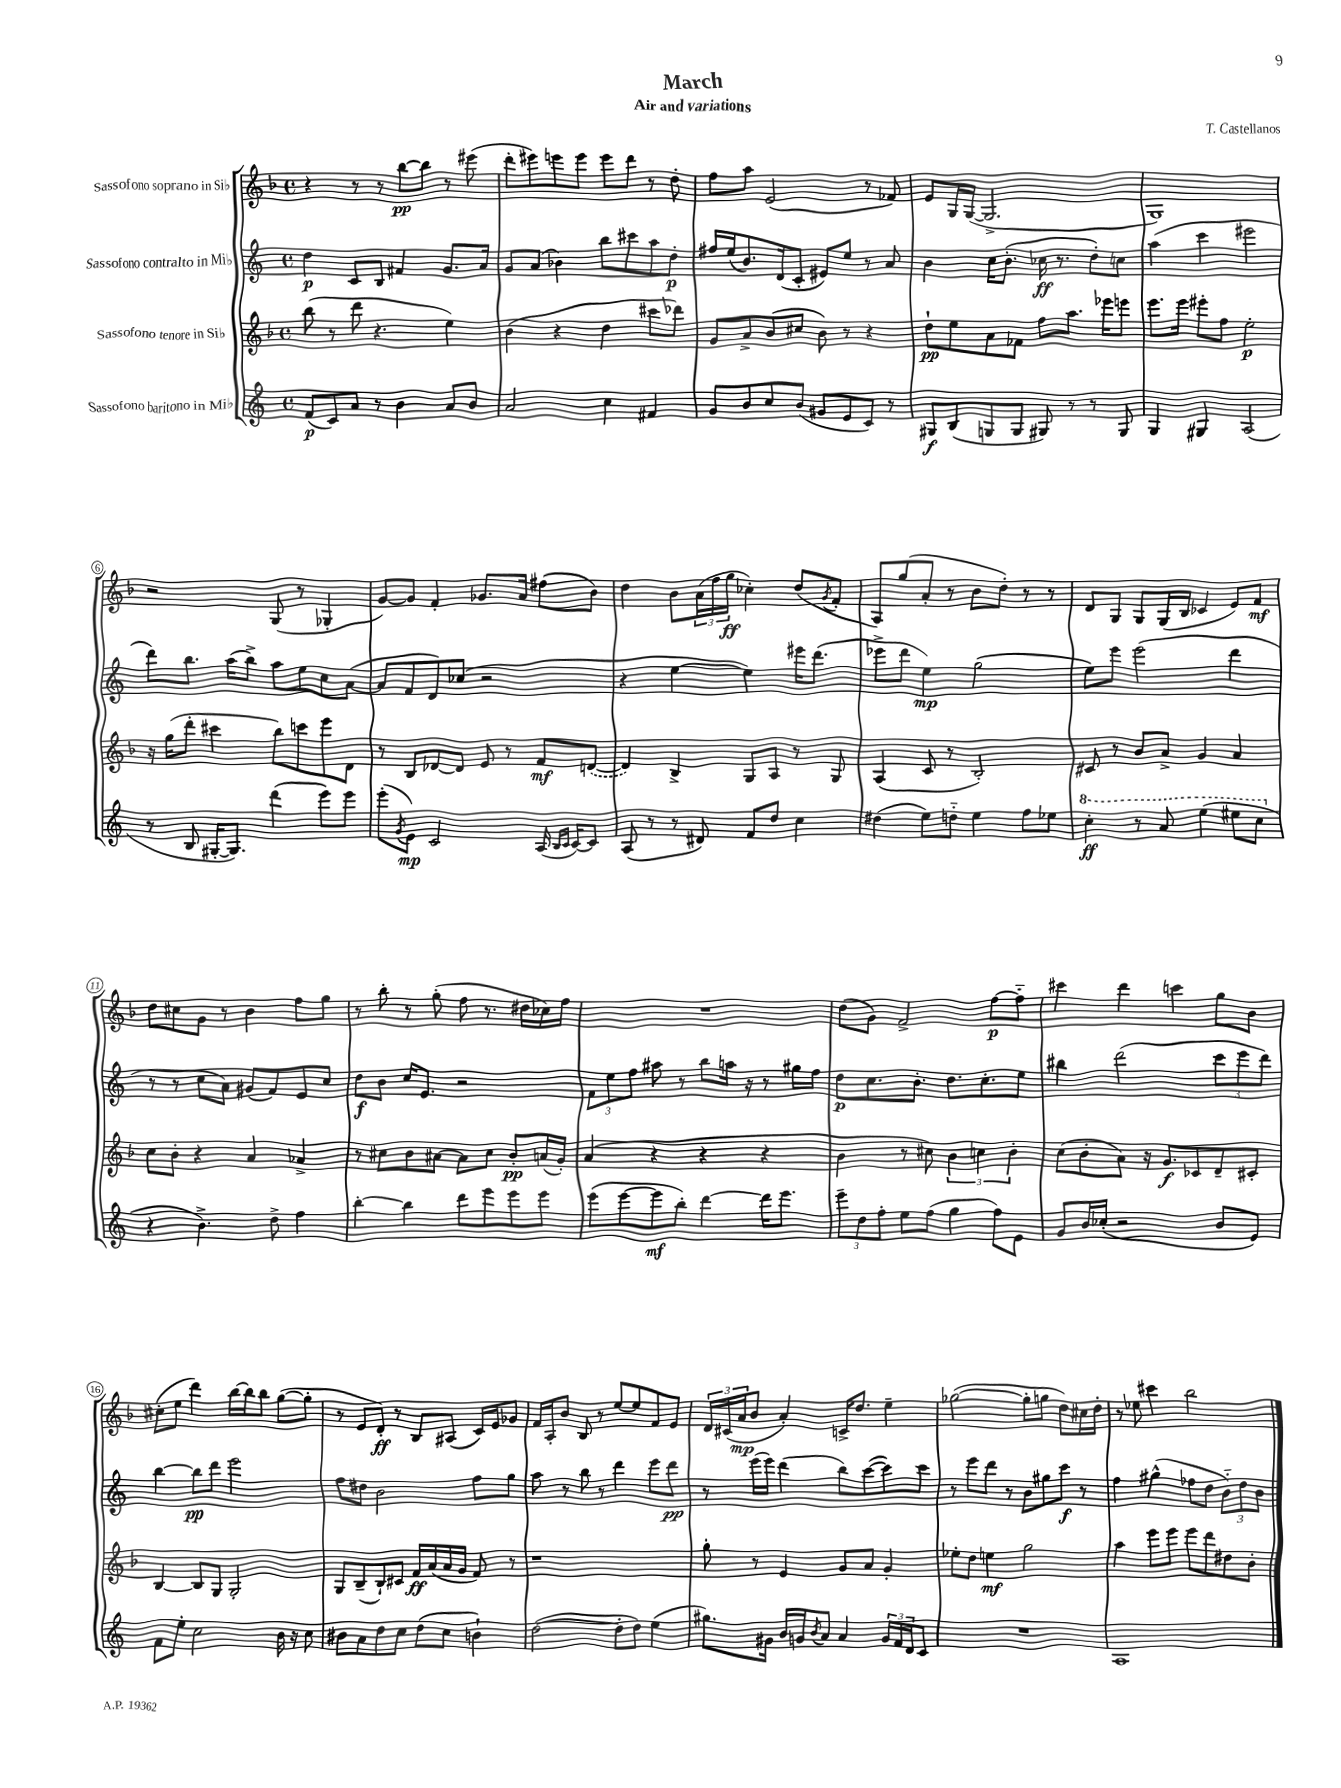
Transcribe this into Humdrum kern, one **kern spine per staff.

**kern	**dynam	**kern	**dynam	**kern	**dynam	**kern	**dynam
*part4	*part4	*part3	*part3	*part2	*part2	*part1	*part1
*staff4	*staff4	*staff3	*staff3	*staff2	*staff2	*staff1	*staff1
*I"Sassofono baritono in Mi♭	*	*I"Sassofono tenore in Si♭	*	*I"Sassofono contralto in Mi♭	*	*I"Sassofono soprano in Si♭	*
*clefG2	*	*clefG2	*	*clefG2	*	*clefG2	*
*k[]	*	*k[b-]	*	*k[]	*	*k[b-]	*
*M4/4	*	*M4/4	*	*M4/4	*	*M4/4	*
*met(c)	*	*met(c)	*	*met(c)	*	*met(c)	*
=1	=1	=1	=1	=1	=1	=1	=1
(8f/L	p	(8bb-\	.	4dd\	p	4r	.
8c/)	.	8r	.	.	.	.	.
8a/J	.	8ddd\	.	8c/L	.	8r	.
8r	.	4.r	.	8B/J	.	8r	.
4b\	.	.	.	4f#X/	.	[8bb-\L	pp
.	.	.	.	.	.	8bb-\J]	.
8a/L	.	4ee\)	.	8.g/L	.	8r	.
8b/J	.	.	.	.	.	(8eee#X\	.
.	.	.	.	16a/Jk	.	.	.
=2	=2	=2	=2	=2	=2	=2	=2
2a/	.	(4b-\	.	8g/L	.	8ddd'\L	.
.	.	.	.	(8a/J	.	8eee#X\)	.
.	.	4r	.	4b-X\)	.	8eeen\	.
.	.	.	.	.	.	8eee\J	.
4cc\	.	4dd\	.	8bb\L	.	8eee\L	.
.	.	.	.	8ccc#X\	.	8ddd\J	.
4f#X/	.	8ccc#X\L	.	8aa\	.	8r	.
.	.	8ddd-X\J)	.	8dd'\J	p	8dd'\	.
=3	=3	=3	=3	=3	=3	=3	=3
8g/L	.	8g/L	.	16ff#X/LL	.	8ff\L	.
.	.	.	.	(16ee/J	.	.	.
8b/	.	8a^/	.	8.b/)	.	8aa\J	.
8cc/	.	(8b-/	.	.	.	(2e/	.
.	.	.	.	(16d/k	.	.	.
(8b/J	.	8cc#X/J	.	8c'/J	.	.	.
8g#X/L	.	8b-\)	.	8e#X/L)	.	.	.
8e/	.	8r	.	8ee/J	.	.	.
8c/J)	.	4r	.	8r	.	8r	.
8r	.	.	.	8a/	.	8f-X/)	.
=4	=4	=4	=4	=4	=4	=4	=4
8G#X/L	f	8dd`\L	pp	4b\	.	8e/L	.
(8B/	.	8ee\	.	.	.	16G/L	.
.	.	.	.	.	.	([16G/JJ	.
8Gn/	.	8a\	.	16cc\KL	.	2.G^/]	.
.	.	.	.	(8.b'\J	.	.	.
8G/J	.	8f-X\J	.	.	.	.	.
8G#X/)	.	8ff\L	.	16cc-X\	ff	.	.
.	.	.	.	8.r	.	.	.
8r	.	8.aa\J	.	.	.	.	.
8r	.	.	.	8dd'\L)	.	.	.
.	.	16eee-X\KL	.	.	.	.	.
8G#/	.	8eeen\J	.	8ccn\J	.	.	.
=5	=5	=5	=5	=5	=5	=5	=5
4G/	.	8.eee\L	.	(4aa\	.	1G)	.
.	.	16eee\Jk	.	.	.	.	.
4G#X/	.	8eee#X'\L	.	4ccc\	.	.	.
.	.	8ff\J	.	.	.	.	.
(2A/	.	2ee'\	p	2eee#X\	.	.	.
!!LO:LB:g=z
=6	=6	=6	=6	=6	=6	=6	=6
8r	.	16r	.	8ddd\L)	.	2r	.
.	.	(16gg\KL	.	.	.	.	.
8B/	.	8ddd'\J	.	8.bb\J	.	.	.
[16G#X'/KL	.	4ccc#X\	.	.	.	.	.
8.G#/J])	.	.	.	(16aa\KL	.	.	.
.	.	.	.	8bb^\J)	.	.	.
(4ddd\	.	8bb-\L)	.	8aa\L	.	(8G/	.
.	.	8cccn\	.	8ee\	.	8r	.
8eee\L)	.	8eee\	.	8cc\	.	4G-X'/	.
8eee\J	.	8d\J	.	([8a\J	.	.	.
=7	=7	=7	=7	=7	=7	=7	=7
(8eee'\L	.	8r	.	8a/L]	.	[8g/L)	.
8qg/	.	.	.	.	.	.	.
8e\J)	mp	8B-/L	.	8f/	.	8g/J]	.
2c/	.	[8d-X/	.	8d/)	.	4f'/	.
.	.	8d-/J]	.	(8cc-X/J	.	.	.
.	.	8e/	.	2r	.	8.g-X/L	.
.	.	8r	.	.	.	.	.
.	.	.	.	.	.	16a/Jk	.
(16A/	.	8f/L	mf	.	.	(8ff#X\L	.
16qqB/LL	.	.	.	.	.	.	.
16qqc/JJ	.	.	.	.	.	.	.
[16c/KL)	.	.	.	.	.	.	.
8c/J]	.	([8dn/J	.	.	.	8b-\J)	.
=8	=8	=8	=8	=8	=8	=8	=8
(8A/	.	4d/])	.	4r	.	4dd\	.
8r	.	.	.	.	.	.	.
8r	.	4B-^/	.	[4ee\	.	8b-\L	.
8d#X/)	.	.	.	.	.	(24a\L	.
.	.	.	.	.	.	24ff\	.
.	.	.	.	.	.	24gg\JJ	ff
8f/L	.	8G/L	.	4ee\])	.	4cc-X'\)	.
8dd/J	.	8A/J	.	.	.	.	.
4cc\	.	8r	.	16eee#X\KL	.	(8dd/L	.
.	.	.	.	(8.ddd\J	.	.	.
.	.	.	.	.	.	8qg/	.
.	.	8G/	.	.	.	8f'/J	.
=9	=9	=9	=9	=9	=9	=9	=9
(4dd#X\	.	(4A/	.	8eee-X^\L	.	8A/L)	.
.	.	.	.	8ddd\J	.	(8gg/	.
8ee\L)	.	8c/	.	4ee\)	mp	8a'/J	.
8ddn\J	.	8r	.	.	.	8r	.
4ee\	.	2B-'/)	.	(2gg\	.	8b-\L	.
.	.	.	.	.	.	8dd'\J)	.
8ff\L	.	.	.	.	.	8r	.
8ee-X\J	.	.	.	.	.	8r	.
=10	=10	=10	=10	=10	=10	=10	=10
*8va	*	*	*	*	*	*	*
4ccc'\	ff	8c#X/	.	8ee\L)	.	8d/L	.
.	.	8r	.	8eee\J	.	8G/J	.
8r	.	8b-/L	.	(2eee\	.	8G/L	.
8aa/	.	8a^/J	.	.	.	(16G/L	.
.	.	.	.	.	.	16B-/JJ	.
(4eee\	.	4g/	.	.	.	4c-X/	.
8eee#X\L	.	4a/	.	4ddd\	.	8e/L)	.
8ccc\J	.	.	.	.	.	8f/J	mf
!!LO:LB:g=z
=11	=11	=11	=11	=11	=11	=11	=11
*X8va	*	*	*	*	*	*	*
4r	.	8cc\L	.	8r	.	8dd\L	.
.	.	8b-'\J	.	8r	.	8cc#X\	.
4.b^\)	.	4r	.	8cc\L	.	8g\J	.
.	.	.	.	8a\J)	.	8r	.
.	.	4a/	.	(8g#X/L	.	4b-\	.
8dd^\	.	.	.	8f/)	.	.	.
4ff\	.	4a-X^/	.	8e/	.	8ff\L	.
.	.	.	.	8cc/J	.	8gg\J	.
=12	=12	=12	=12	=12	=12	=12	=12
[4bb'\	.	8r	.	8dd\L	f	8r	.
.	.	8cc#X\L	.	8b\J	.	8bb-'\	.
4bb\]	.	8b-\	.	16cc/KL	.	8r	.
.	.	.	.	8.e/J	.	.	.
.	.	[8a#X\J	.	.	.	(8gg'\	.
8ddd\L	.	8a#\L]	.	2r	.	8ff\	.
8eee\	.	8cc#\J	.	.	.	8.r	.
8eee\	.	8b-'/L	pp	.	.	.	.
.	.	.	.	.	.	16dd#X\LL	.
8eee\J	.	(16an/L	.	.	.	16cc-X\)	.
.	.	16g'/JJ)	.	.	.	16ff\JJ	.
=13	=13	=13	=13	=13	=13	=13	=13
(8eee\L	.	(4a/	.	12f\L	.	1r	.
.	.	.	.	12ee\	.	.	.
[8eee\	.	.	.	.	.	.	.
.	.	.	.	12ff\J	.	.	.
8eee\]	mf	4r	.	8aa#X\	.	.	.
8bb'\J)	.	.	.	8r	.	.	.
[4ddd\	.	4r	.	8bb\L	.	.	.
.	.	.	.	16aan\Jk	.	.	.
.	.	.	.	16r	.	.	.
16ddd\KL]	.	4r	.	8r	.	.	.
8.eee\J	.	.	.	.	.	.	.
.	.	.	.	16gg#X\LL	.	.	.
.	.	.	.	16ff\JJ	.	.	.
=14	=14	=14	=14	=14	=14	=14	=14
12eee~\L	.	4b-\	.	8dd\L	p	(8dd\L	.
12dd\	.	.	.	.	.	.	.
.	.	.	.	8.cc\	.	8g\J)	.
12ff'\J	.	.	.	.	.	.	.
8ee\L	.	8r	.	.	.	2f^/	.
.	.	.	.	8.b'\J	.	.	.
(8ff\J	.	8cc#X\)	.	.	.	.	.
4gg\	.	6b-\	.	8.dd\L	.	.	.
.	.	6ccn\	.	.	.	.	.
.	.	.	.	8.cc'\	.	.	.
8ff\L)	.	.	.	.	.	[8ff\L	p
.	.	6b-'\	.	.	.	.	.
8e\J	.	.	.	8ee\J	.	8ff\J]	.
=15	=15	=15	=15	=15	=15	=15	=15
8g/L	.	(8cc\L	.	4bb#X\	.	4ccc#X\	.
16b/L	.	8b-'\	.	.	.	.	.
(16cc-X'/JJ	.	.	.	.	.	.	.
2r	.	8a\J)	.	(2ddd\	.	4ddd\	.
.	.	16r	.	.	.	.	.
.	.	8.g/L	f	.	.	.	.
.	.	.	.	.	.	4cccn\	.
.	.	8c-X/	.	.	.	.	.
8b/L	.	8d~/	.	12ccc\L	.	8gg\L	.
.	.	.	.	12eee\	.	.	.
8e/J)	.	8c#X'/J	.	.	.	8b-\J	.
.	.	.	.	12ddd\J)	.	.	.
!!LO:LB:g=z
=16	=16	=16	=16	=16	=16	=16	=16
8f\L	.	[4B-/	.	[4bb\	.	(8cc#X'\L	.
8ee'\J	.	.	.	.	.	8ee\J	.
2cc\	.	8B-/L]	.	8bb\L]	pp	4ddd\)	.
.	.	8G/J	.	8ddd\J	.	.	.
.	.	2G'/	.	2eee\	.	[16bb-\LL	.
.	.	.	.	.	.	16bb-\J]	.
.	.	.	.	.	.	8bb-\J	.
16b\	.	.	.	.	.	([8gg\L	.
16r	.	.	.	.	.	.	.
8cc\	.	.	.	.	.	8gg'\J]	.
=17	=17	=17	=17	=17	=17	=17	=17
8b#X\L	.	8G/L	.	8ff\L	.	8r	.
8a\	.	(8B-~/	.	8dd#X\J	.	8e/L	.
8dd\	.	8B-`/)	.	2b\	.	8d'/J)	ff
8cc\J	.	8c#X/J	.	.	.	8r	.
(8dd\L	.	16f/LL	ff	.	.	8B-/L	.
.	.	(16a/	.	.	.	.	.
8cc\J	.	16a/	.	.	.	(8A#X/J	.
.	.	16g/JJ	.	.	.	.	.
4bn`\)	.	8f/)	.	8ff\L	.	16c/LL)	.
.	.	.	.	.	.	16e/J	.
.	.	8r	.	8gg\J	.	8g-X/J	.
=18	=18	=18	=18	=18	=18	=18	=18
([2dd\	.	1r	.	8aa\	.	16f/LL	.
.	.	.	.	.	.	16A'/J	.
.	.	.	.	8r	.	8b-/J	.
.	.	.	.	8bb\	.	8B-/	.
.	.	.	.	8r	.	8r	.
8dd'\L]	.	.	.	4ddd\	.	[8ee/L	.
8dd\J)	.	.	.	.	.	8ee/]	.
(4ee\	.	.	.	8eee\L	.	8f/	.
.	.	.	.	8ddd\J	pp	8e/J	.
=19	=19	=19	=19	=19	=19	=19	=19
8.gg#X\L)	.	8gg'\	.	8r	.	24d/LL	.
.	.	.	.	.	.	(24c#X/	.
.	.	.	.	.	.	24a/J	mp
.	.	8r	.	(16eee\LL	.	8b-/J	.
16g#X\Jk	.	.	.	16eee\JJ)	.	.	.
16b/LL	.	4e/	.	(4ddd\	.	4a'/)	.
16gn/J	.	.	.	.	.	.	.
8qb/	.	.	.	.	.	.	.
8a/J	.	.	.	.	.	.	.
4a/	.	8g/L	.	8bb\L)	.	16cn^/KL	.
.	.	.	.	.	.	8.dd/J	.
.	.	8a/J	.	([8ccc\	.	.	.
24g/LL	.	4g'/	.	8ccc\])	.	4ee~\	.
24f/	.	.	.	.	.	.	.
24d/J	.	.	.	.	.	.	.
8c/J	.	.	.	8ccc\J	.	.	.
=20	=20	=20	=20	=20	=20	=20	=20
1r	.	8ee-X'\L	.	8r	.	([2gg-X\	.
.	.	8dd\J	.	8eee\L	.	.	.
.	.	4een\	mf	8ddd\J	.	.	.
.	.	.	.	8r	.	.	.
.	.	2gg\	.	8b\L	.	8gg-'\L]	.
.	.	.	.	8gg#X\	.	8ggn\J	.
.	.	.	.	8ccc\J	f	8dd\L)	.
.	.	.	.	8r	.	16cc#X\L	.
.	.	.	.	.	.	16dd'\JJ	.
=21	=21	=21	=21	=21	=21	=21	=21
1A	.	4aa\	.	4ff\	.	8r	.
.	.	.	.	.	.	8ee-X\	.
.	.	8eee\L	.	(4gg#X^^\	.	4ccc#X\	.
.	.	8eee\J	.	.	.	.	.
.	.	8eee\L	.	8ff-X\L	.	2bb-\	.
.	.	8ddd\	.	8dd\J	.	.	.
.	.	8dd#X\	.	12b\L)	.	.	.
.	.	.	.	12dd\	.	.	.
.	.	8b-'\J	.	.	.	.	.
.	.	.	.	12b\J	.	.	.
==	==	==	==	==	==	==	==
*-	*-	*-	*-	*-	*-	*-	*-
